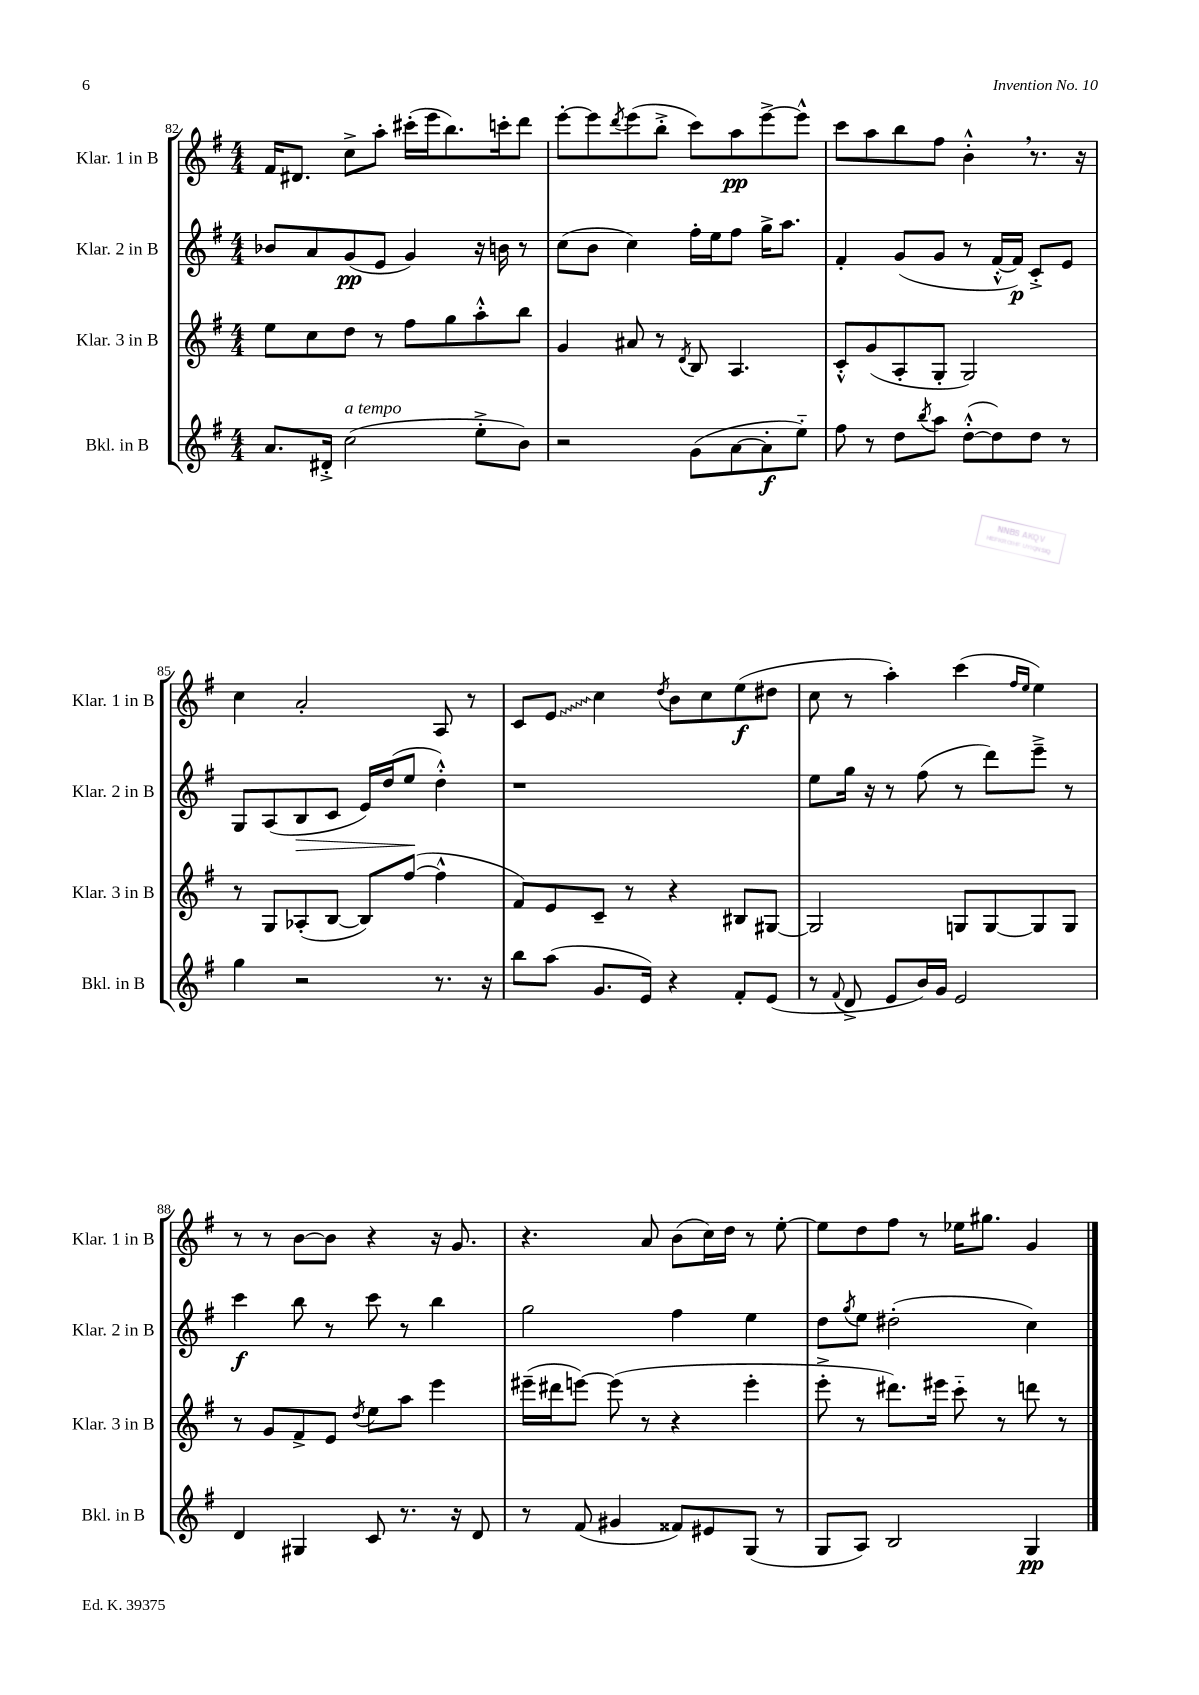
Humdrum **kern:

**kern	**kern	**kern	**kern
*staff4	*staff3	*staff2	*staff1
*clefG2	*clefG2	*clefG2	*clefG2
*k[f#]	*k[f#]	*k[f#]	*k[f#]
*M4/4	*M4/4	*M4/4	*M4/4
8.a	8ee	8b-	16f#
.	.	.	8.d#
.	8cc	8a	.
16d#'^	.	.	.
(2cc	8dd	(8g	8cc^
.	8r	8e	8aa'
.	8ff#	4g)	(16ccc#'
.	.	.	16eee
.	8gg	.	8.bb)
8ee'^	8aa'^^	16r	.
.	.	16b	16ccc'
8b)	8bb	8r	8ddd
=	=	=	=
2r	4g	(8cc	[8eee'
.	.	8b	8eee]
.	.	.	8qddd
.	8a#	4cc)	(8eee
.	8r	.	8bb'^
.	8qd	.	.
(8g	8B	16ff#'	8ccc)
.	.	16ee	.
[8a	4.A	8ff#	8aa
8a']	.	16gg^	[8eee^
.	.	8.aa	.
8ee'~)	.	.	8eee^^]
=	=	=	=
8ff#	8c'^^	4f#'	8ccc
8r	(8g	.	8aa
8dd	8A'	(8g	8bb
8qbb	.	.	.
8aa	8G'	8g	8ff#
([8dd'^^	2G)	8r	4b'^^
8dd])	.	[16f#'^^	.
.	.	16f#])	.
8dd	.	8c'^	8.r
8r	.	8e	.
.	.	.	16r
=	=	=	=
4gg	8r	8G	4cc
.	8G	(8A	.
2r	(8A-'	8B	2a'
.	[8B	8c	.
.	8B])	16e)	.
.	.	(16dd	.
.	([8ff#	8ee	.
8.r	4ff#^^]	4dd'^^)	8A
.	.	.	8r
16r	.	.	.
=	=	=	=
8bb	8f#)	1r	8c
(8aa	8e	.	8e
8.g	8c~	.	4cc
.	8r	.	.
16e)	.	.	.
.	.	.	8qdd
4r	4r	.	8b
.	.	.	8cc
8f#'	8B#	.	(8ee
(8e	[8G#	.	8dd#
=	=	=	=
8r	2G#]	8ee	8cc
8qqf#	.	.	.
8d^	.	16gg	8r
.	.	16r	.
8e	.	8r	4aa')
16b)	.	(8ff#	.
16g	.	.	.
2e	8G	8r	(4ccc
.	[8G	8ddd)	.
.	.	.	16qqff#
.	.	.	16qqee
.	8G]	8eee~^	4ee)
.	8G	8r	.
=	=	=	=
4d	8r	4ccc	8r
.	8g	.	8r
4G#	8f#^	8bb	[8b
.	8e	8r	8b]
.	8qdd	.	.
8c	8ee	8ccc	4r
8.r	8aa	8r	.
.	4eee	4bb	16r
16r	.	.	8.g
8d	.	.	.
=	=	=	=
8r	(16eee#~	2gg	4.r
.	16ddd#	.	.
(8f#	[8eee)	.	.
4g#	(8eee]	.	.
.	8r	.	8a
8f##)	4r	4ff#	(8b
8e#	.	.	16cc)
.	.	.	16dd
(8G	4eee'	4ee	8r
8r	.	.	[8ee'
=	=	=	=
8G	8eee'^	8dd	8ee]
.	.	8qgg	.
8A)	8r	8ee	8dd
2B	8.ddd#)	(2dd#'	8ff#
.	.	.	8r
.	16eee#	.	.
.	8ccc'~	.	16ee-
.	.	.	8.gg#
.	8r	.	.
4G	8ddd	4cc)	4g
.	8r	.	.
==	==	==	==
*-	*-	*-	*-
